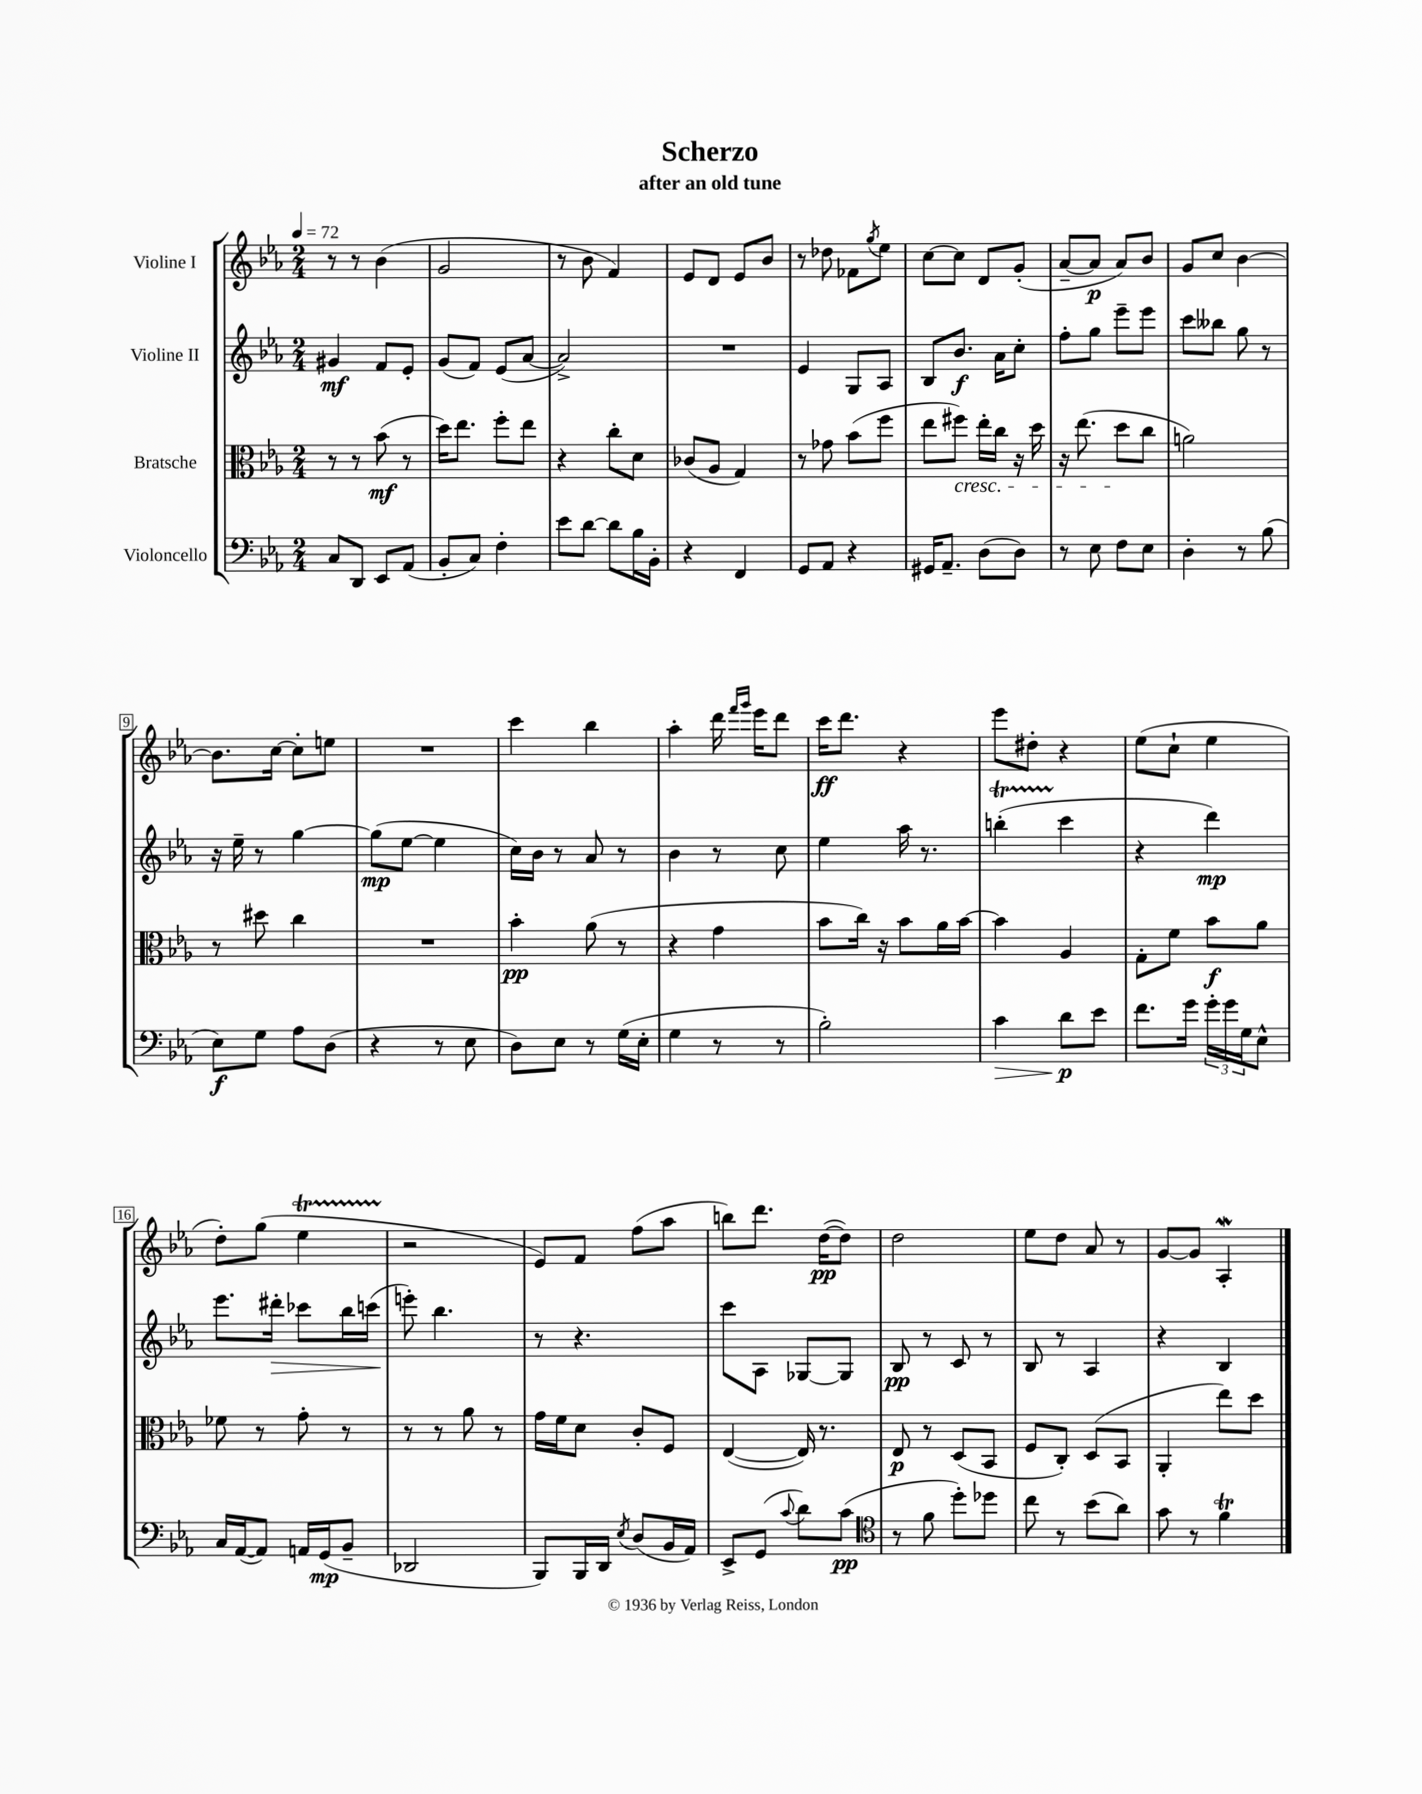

**kern	**kern	**kern	**kern
*staff4	*staff3	*staff2	*staff1
*clefF4	*clefC3	*clefG2	*clefG2
*k[b-e-a-]	*k[b-e-a-]	*k[b-e-a-]	*k[b-e-a-]
*M2/4	*M2/4	*M2/4	*M2/4
*MM72	*MM72	*MM72	*MM72
8C	8r	4g#	8r
8DD	8r	.	8r
8EE-	(8b-	8f	(4b-
(8AA-	8r	8e-'	.
=	=	=	=
8BB-'	16dd)	(8g	2g
.	8.ee-	.	.
8C)	.	8f)	.
4F'	8ff'	(8e-	.
.	8ee-	[8a-	.
=	=	=	=
8e-	4r	2a-^])	8r
[8d	.	.	8b-
8d]	8cc'	.	4f)
16B-	8d	.	.
16BB-'	.	.	.
=	=	=	=
4r	(8c-	2r	8e-
.	8A-	.	8d
4FF	4G)	.	8e-
.	.	.	8b-
=	=	=	=
8GG	8r	4e-	8r
8AA-	8g-	.	8dd-
4r	(8b-	8G	8f-
.	.	.	8qgg
.	8ff	8A-	8ee-
=	=	=	=
16GG#	8ee-	8B-	[8cc
8.AA-~	.	.	.
.	8ff#)	8.b-	8cc]
(8D	16ee-'	.	8d
.	16cc	16a-	.
8D)	16r	8cc'	(8g'
.	16dd	.	.
=	=	=	=
8r	16r	8ff'	[8a-~
.	(8.ee-	.	.
8E-	.	8gg	8a-]
8F	8dd	8eee-~	8a-)
8E-	8cc	8eee-	8b-
=	=	=	=
4D'	2a)	8ccc	8g
.	.	8bb--	8cc
8r	.	8gg	[4b-
(8B-	.	8r	.
=	=	=	=
8E-)	8r	16r	8.b-]
.	.	16ee-~	.
8G	8dd#	8r	.
.	.	.	[16cc
8A-	4cc	[4gg	8cc']
(8D	.	.	8ee
=	=	=	=
4r	2r	(8gg]	2r
.	.	[8ee-	.
8r	.	4ee-]	.
8E-	.	.	.
=	=	=	=
8D)	4b-'	16cc)	4ccc
.	.	16b-	.
8E-	.	8r	.
8r	(8a-	8a-	4bb-
(16G	8r	8r	.
16E-'	.	.	.
=	=	=	=
4G	4r	4b-	4aa-'
8r	4g	8r	16ddd
.	.	.	16qqfff
.	.	.	16qqggg
.	.	.	16eee-
8r	.	8cc	8ddd
=	=	=	=
2B-')	8b-	4ee-	16ccc
.	.	.	8.ddd
.	16cc)	.	.
.	16r	.	.
.	8b-	16aa-	4r
.	.	8.r	.
.	16a-	.	.
.	[16b-	.	.
=	=	=	=
4c	4b-]	(4bb'	8eee-
.	.	.	8dd#'
8d	4A-	4ccc	4r
8e-	.	.	.
=	=	=	=
8.f	8G'	4r	(8ee-
.	8f	.	8cc`
16g	.	.	.
24g'	8b-	4ddd)	4ee-
24g	.	.	.
24G	.	.	.
8E-^^	8a-	.	.
=	=	=	=
16C	8f-	8.eee-	8dd')
([16AA-	.	.	.
8AA-])	8r	.	(8gg
.	.	16ddd#'	.
16AA	8g'	8ccc-	4ee-
(16GG	.	.	.
8BB-~	8r	16bb-	.
.	.	(16ccc	.
=	=	=	=
2DD-	8r	8eee')	2r
.	8r	4.bb-	.
.	8a-	.	.
.	8r	.	.
=	=	=	=
8BBB-)	16g	8r	8e-)
.	16f	.	.
16BBB-	8d	4.r	8f
16DD	.	.	.
8qE-	.	.	.
(8D	8c'	.	(8ff
16BB-	8F	.	8aa-
16AA-)	.	.	.
=	=	=	=
8EE-^	([4E-	8ccc	8bb)
(8GG	.	8A-	8.ddd
8qqc	.	.	.
8d)	16E-])	[8G-	.
.	8.r	.	([16dd
(8c	.	8G-]	8dd])
=	=	=	=
*clefC4	*	*	*
8r	8E-	8B-	2dd
8f	8r	8r	.
8dd')	(8D	8c	.
8dd-	8BB-	8r	.
=	=	=	=
8cc	8F	8B-	8ee-
8r	8C')	8r	8dd
(8b-	(8D	4A-	8a-
8a-)	8BB-	.	8r
=	=	=	=
8g	4AA-'	4r	[8g
8r	.	.	8g]
4f	8ee-)	4B-	4A-'
.	8dd	.	.
==	==	==	==
*-	*-	*-	*-
